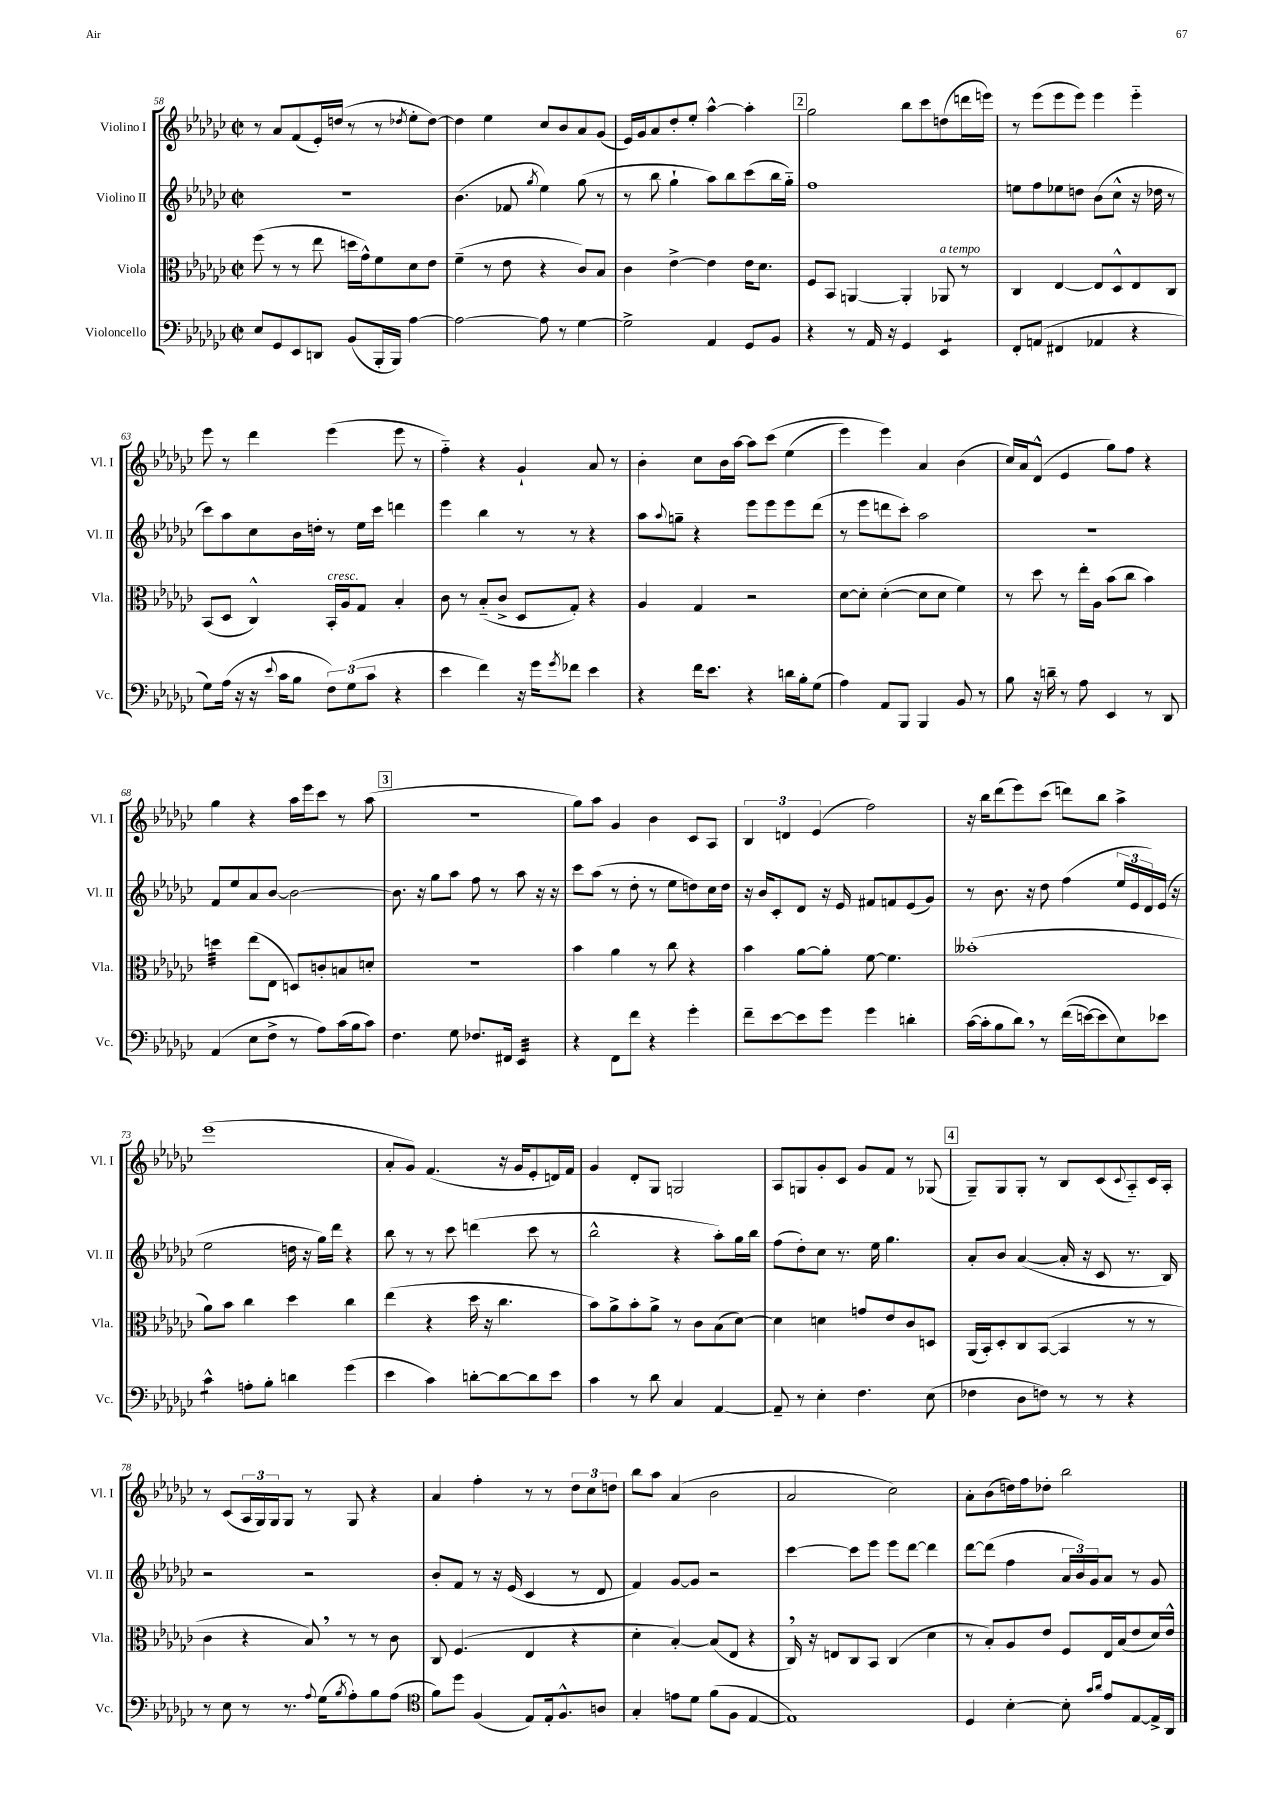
<<
\new StaffGroup <<
\new Staff = "s0" \with { instrumentName = "Violino I" shortInstrumentName = "Vl. I" } {
    \clef treble \key ges \major \defaultTimeSignature \time 2/2
    r8 aes'8 f'8( ees'16-.) d''16( r8 r8 \acciaccatura { des''8 } ees''8-. des''8~) |
    des''4 ees''4 ces''8 bes'8 aes'8 ges'8( |
    ees'16) ges'16 aes'8 des''8-. ees''8-. aes''4~-^ aes''4-. |
    \mark \markup { \box "2" } ges''2 bes''8 ces'''8 d''8( d'''16 e'''16) |
    r8 ees'''8( ees'''8 ees'''8) ees'''4 ees'''4-_ |
    ees'''8 r8 des'''4 ees'''4( ees'''8 r8 |
    f''4-_) r4 ges'4-! aes'8 r8 |
    bes'4-. ces''8 bes'16 aes''16~ aes''8 ces'''8\( ees''4( |
    ees'''4) ees'''4\) aes'4 bes'4( |
    ces''16) aes'16 des'8-^( ees'4 ges''8) f''8 r4 |
    ges''4 r4 aes''16 ees'''16 ces'''8 r8 aes''8( |
    \mark \markup { \box "3" } R1 |
    ges''8) aes''8 ges'4 bes'4 ces'8 aes8 |
    \tuplet 3/2 { bes4 d'4 ees'4( } f''2) |
    r16 bes''16 des'''8( ees'''8) ces'''8( d'''8) bes''8 aes''4-> |
    ees'''1( |
    aes'8-. ges'8) f'4.( r16 ges'16 ees'8-. d'16) f'16 |
    ges'4 des'8-. ges8 g2 |
    aes8 g8 ges'8-. ces'8 ges'8 f'8 r8 ges8( |
    \mark \markup { \box "4" } ges8--) ges8 ges8-. r8 bes8 ces'8( \appoggiatura { ces'8 } aes8-_) ces'16 aes16-. |
    r8 ces'8( \tuplet 3/2 { aes16 ges16) ges16 } ges8 r8 ges8 r4 |
    aes'4 f''4-. r8 r8 \tuplet 3/2 { des''8 ces''8 d''8 } |
    bes''8 aes''8 aes'4( bes'2 |
    aes'2 ces''2) |
    aes'8-. bes'8( d''16) f''16 des''8-. bes''2 \bar "|." |
}
\new Staff = "s1" \with { instrumentName = "Violino II" shortInstrumentName = "Vl. II" } {
    \clef treble \key ges \major \defaultTimeSignature \time 2/2
    R1 |
    bes'4.( fes'8 \acciaccatura { ges''8 } ees''4) ges''8( r8 |
    r8 bes''8 ges''4-! aes''8) bes''8 ces'''8( bes''16 ges''16-_) |
    \mark \markup { \box "2" } f''1 |
    e''8 f''8 ees''8 d''8 bes'8( ces''8-^ r16 des''16 r8 |
    ces'''8) aes''8 ces''8 bes'16 d''16-. r8 ees''16 ces'''16 d'''4 |
    ees'''4 bes''4 r8 r8 r4 |
    aes''8 \appoggiatura { aes''8 } g''8-- r4 ees'''8 ees'''8 ees'''8 des'''8( |
    r8 ees'''8 d'''8 ces'''8-.) aes''2 |
    R1 |
    f'8 ees''8 aes'8 bes'8~ bes'2~ |
    \mark \markup { \box "3" } bes'8. r16 ges''8 aes''8 f''8 r8 aes''8 r16 r16 |
    ces'''8 aes''8( r8 des''8-. r8 ees''8 d''8) ces''16 d''16 |
    r16 bes'16 ces'8-. des'8 r16 ees'16 fis'8 f'8 ees'8( ges'8) |
    r8 bes'8. r16 des''8 f''4( \tuplet 3/2 { ees''16 ees'16 des'16) } ees'16( r16 |
    ees''2 d''16 r16 ges''16) des'''16 r4 |
    bes''8 r8 r8 ces'''8 d'''4( ces'''8 r8 |
    bes''2-^ r4 aes''8-.) ges''16 bes''16 |
    f''8( des''8-.) ces''8 r8. ees''16 ges''4. |
    \mark \markup { \box "4" } aes'8-. bes'8 aes'4~( aes'16-. r16 ces'8 r8. bes16) |
    r2 r2 |
    bes'8-. f'8 r8 r16 ees'16( ces'4 r8 des'8 |
    f'4) ges'8~ ges'8 r2 |
    ces'''4~ ces'''8 ees'''8 ees'''8 des'''8~ des'''4 |
    des'''8~ des'''8( f''4 \tuplet 3/2 { aes'16 bes'16) ges'16 } aes'8 r8 ges'8 \bar "|." |
}
\new Staff = "s2" \with { instrumentName = "Viola" shortInstrumentName = "Vla." } {
    \clef alto \key ges \major \defaultTimeSignature \time 2/2
    f''8( r8 r8 ees''8 d''16 ges'16-^) f'8 des'8 ees'8 |
    f'4--( r8 ees'8 r4 ces'8) bes8 |
    ces'4 ees'4~-> ees'4 ees'16 des'8. |
    \mark \markup { \box "2" } f8 bes,8 a,4~ a,4-. aes,8^\markup { \italic "a tempo" } r8 |
    ces4 ees4~ ees8 des8-^ ees8 ces8 |
    bes,8( des8 ces4-^) bes,16-.^\markup { \italic "cresc." } aes16 ges8 bes4-. |
    ces'8 r8 bes8-_( ces'8-> des8 ges8-.) r4 |
    aes4 ges4 r2 |
    des'8~ des'8-. des'4~-.( des'8 des'8 f'4) |
    r8 des''8 r8 ees''16-. aes16 bes'8( ces''8 bes'4) |
    d''4:32 ees''8( ees8 d8) c'8-. b8 d'8-. |
    \mark \markup { \box "3" } R1 |
    bes'4 aes'4 r8 ces''8 r4 |
    bes'4 aes'8~ aes'8-. f'8~ f'4. |
    beses'1-.( |
    aes'8) bes'8 ces''4 des''4 ces''4 |
    ees''4( r4 des''16 r16 ces''4. |
    bes'8) aes'8-> bes'8-. aes'8-> r8 ces'8 bes8( des'8~) |
    des'4 d'4 g'8 ees'8 ces'8 d8 |
    \mark \markup { \box "4" } aes,16( bes,16-.) des8-. ces8 bes,8~( bes,4 r8 r8 |
    ces'4 r4 bes8) \breathe r8 r8 ces'8 |
    ces8 f4.( ees4 r4 |
    des'4-. bes4~-.) bes8( ees8 r4 |
    ces16) \breathe r16 e8 ces8 bes,8 ces4( des'4 |
    r8 bes8-.) aes8 ees'8 f8 ees16 bes16( ees'8 des'16) ees'16-^ \bar "|." |
}
\new Staff = "s3" \with { instrumentName = "Violoncello" shortInstrumentName = "Vc." } {
    \clef bass \key ges \major \defaultTimeSignature \time 2/2
    ees8 ges,8 ees,8 d,8 bes,8( bes,,16-. bes,,16) aes4~ |
    aes2~ aes8 r8 ges4~ |
    ges2-> aes,4 ges,8 bes,8 |
    \mark \markup { \box "2" } r4 r8 aes,16 r16 ges,4 ees,4:8 |
    f,8-. a,8( fis,4 aes,4 r4 |
    ges8) aes16( r16 r16 \appoggiatura { ees'8 } ces'16 bes8 \tuplet 3/2 { f8) ges8( ces'8 } r4 |
    ees'4 f'4) r16 ges'16 \acciaccatura { ges'8 } fes'8 ees'4 |
    r4 f'16 ees'8. r4 d'16 bes16-. ges8( |
    aes4) aes,8 bes,,8 bes,,4 bes,8 r8 |
    bes8 r16 d'16-- r8 aes8 ees,4 r8 des,8 |
    aes,4( ees8 f8-> r8 aes8) ces'16( bes16 ces'8) |
    \mark \markup { \box "3" } f4. ges8 fes8. fis,16 ees,4:32 |
    r4 f,8 f'8 r4 ges'4-. |
    f'8-- ees'8~ ees'8 ges'8 ges'4 d'4-. |
    ces'16~( ces'16-. bes8 des'8) \breathe r8 f'16(\( e'16~) e'8 ees8\) ees'8 |
    ces'4:8-^ a8-. bes8-. d'4 ges'4( |
    ees'4 ces'4) d'8~-. d'8~ d'8 ees'8 |
    ces'4 r8 des'8 ces4 aes,4~ |
    aes,8-- r8 ees4-. f4. ees8( |
    \mark \markup { \box "4" } fes4 des8 f8) r8 r8 r4 |
    r8 ees8 r8 r8. \appoggiatura { aes8 } ges16( \acciaccatura { bes8 } aes8-.) bes8 aes8( |
    \clef tenor f'8) des''8 f4( ees8) ees16-. f8.-^ a8 |
    ges4-. e'8 des'8 f'8( f8 ees4~ |
    ees1) |
    des4 bes4~-. bes8-. \grace { ges'16 aes'16 } ees'8 ees8~ ees16-> aes,16 \bar "|." |
}
>>
>>
\layout { \context { \Score currentBarNumber = #58 } }
